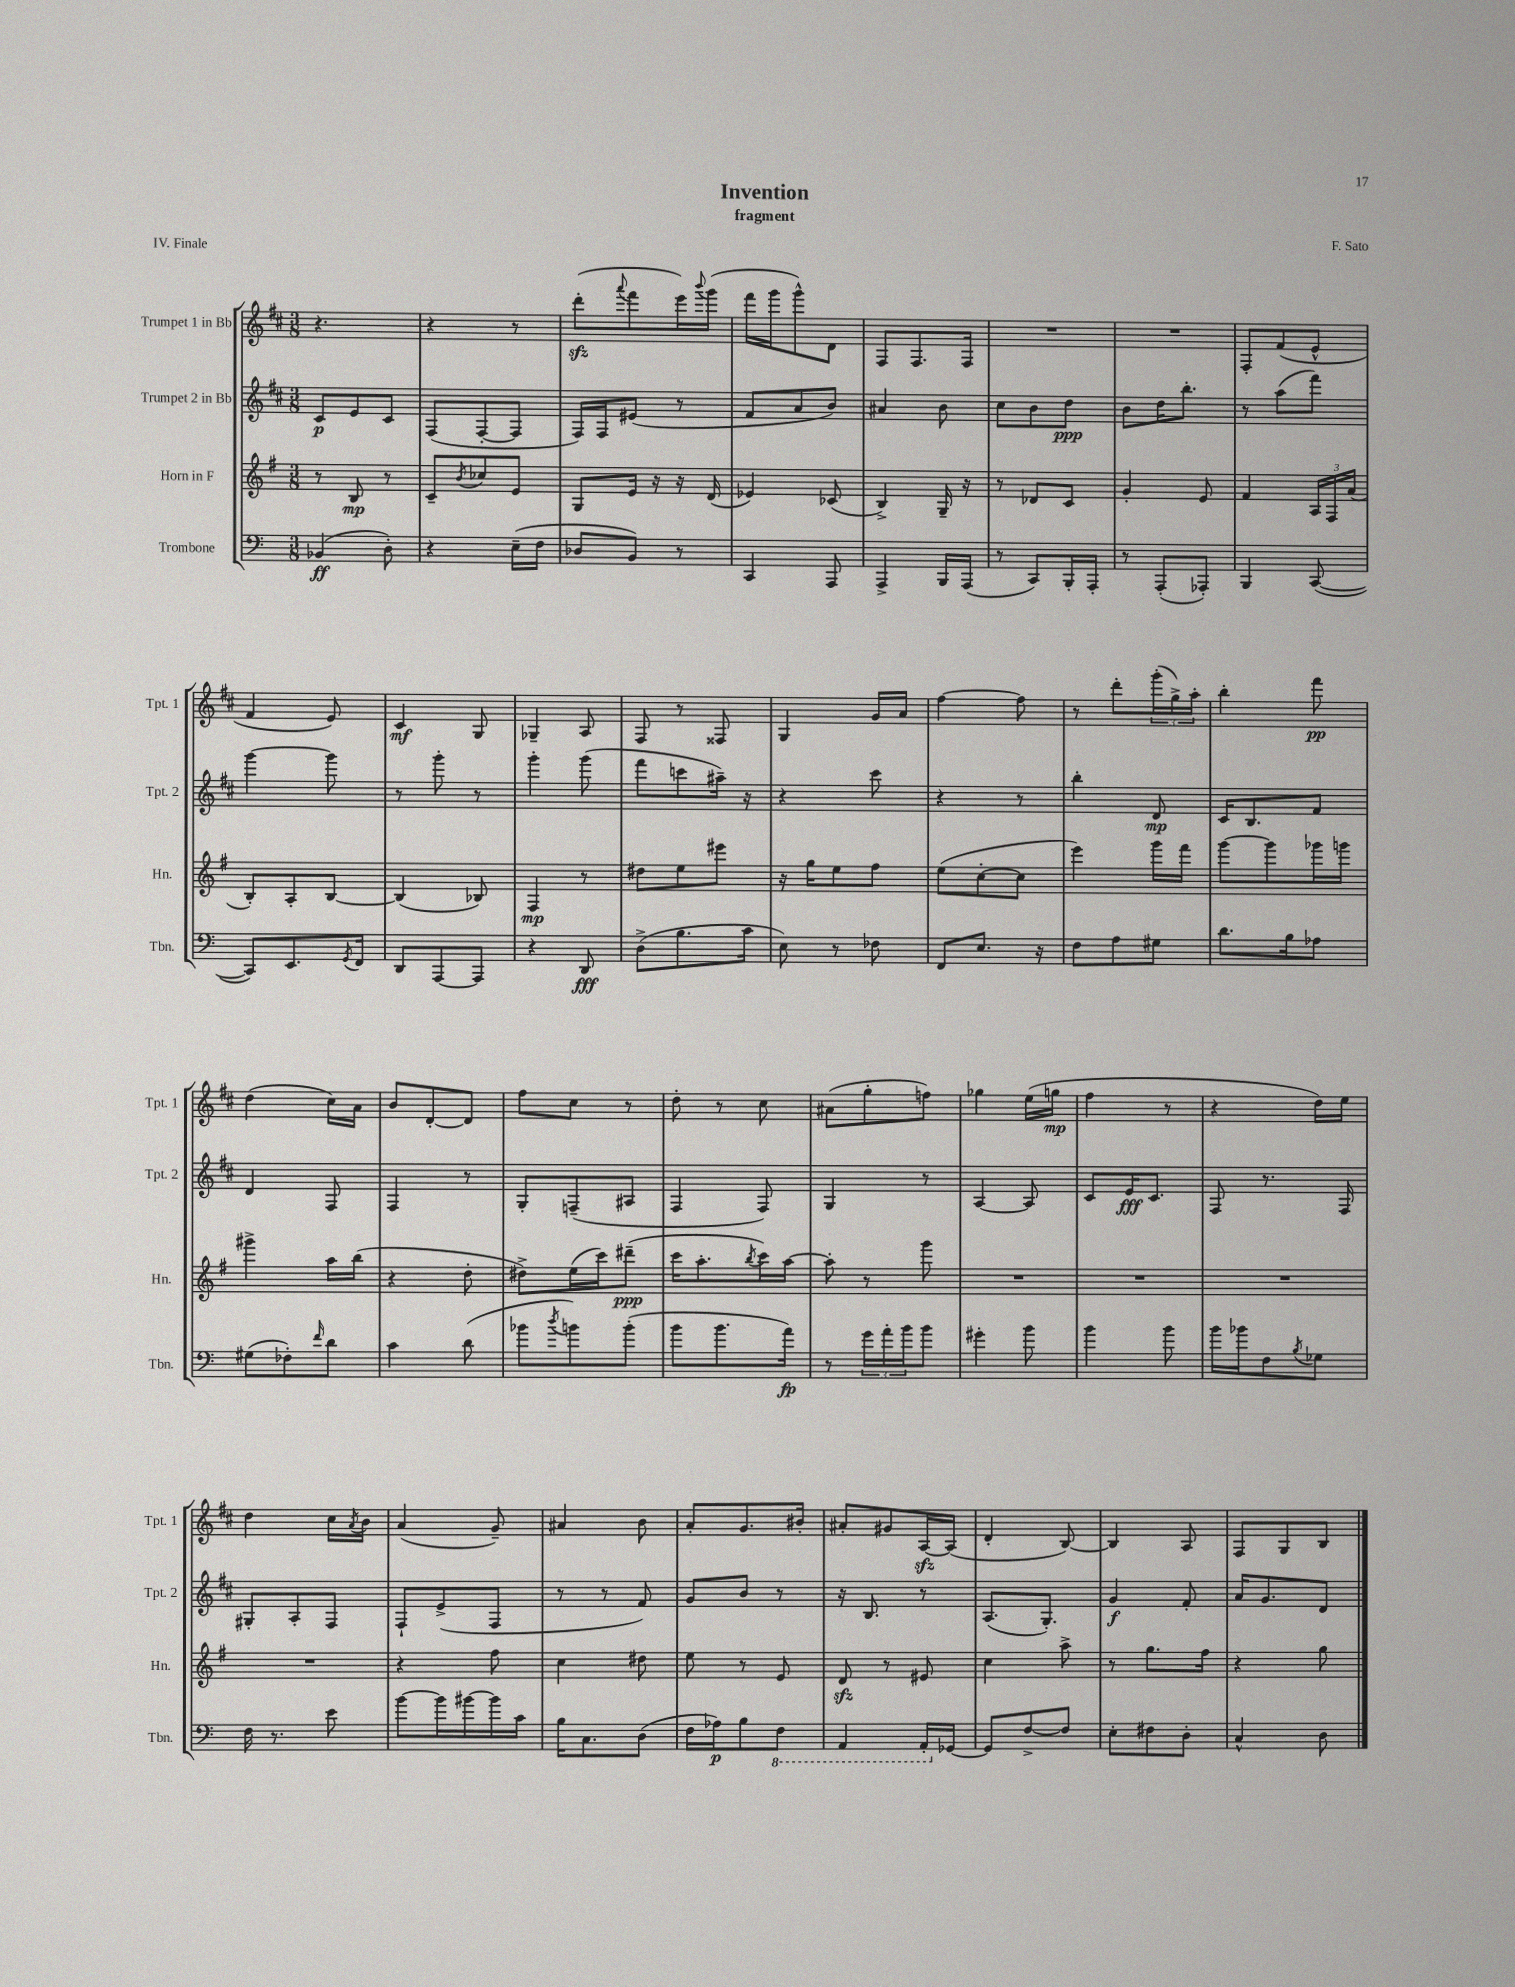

**kern	**kern	**kern	**kern
*staff4	*staff3	*staff2	*staff1
*clefF4	*clefG2	*clefG2	*clefG2
*k[]	*k[f#]	*k[f#c#]	*k[f#c#]
*M3/8	*M3/8	*M3/8	*M3/8
(4BB-	8r	8c#	4.r
.	8B	8e	.
8D')	8r	8c#	.
=	=	=	=
4r	8c~	(8F#	4r
.	8qb	.	.
.	8cc-	[8F#'	.
(16E~	8e	8F#]	8r
16F	.	.	.
=	=	=	=
8D-	8G	16F#)	(8ddd'
.	.	16F#	.
.	.	.	8qqaaa
8BB)	16e	(8e#	8fff#
.	16r	.	.
8r	16r	8r	16eee)
.	.	.	8qqbbb
.	(16d	.	(16ggg
=	=	=	=
4CC	4e-)	8f#	16fff#
.	.	.	16ggg
.	.	8a	8ggg^^)
8AAA	(8c-	8b)	8d
=	=	=	=
4AAA^	4B^)	4a#	8F#
.	.	.	8.F#
16BBB	16G~	8b	.
(16AAA	16r	.	16F#
=	=	=	=
8r	8r	8cc#	4.r
8CC)	8d-	8b	.
16BBB'	8c	8dd	.
16AAA'	.	.	.
=	=	=	=
8r	4g'	8b	4.r
(8AAA'	.	16dd	.
.	.	8.bb'	.
8AAA-')	8e	.	.
=	=	=	=
4BBB	4f#	8r	8F#'
.	.	(8aa	(8f#
([8CC	24A	8fff#)	8e^^
.	24F#	.	.
.	(24a	.	.
=	=	=	=
8CC])	8B')	[4ggg	4f#
8.EE	8A'	.	.
.	[8B	8ggg]	8e)
8qGG	.	.	.
16FF	.	.	.
=	=	=	=
8DD	(4B]	8r	4c#
[8AAA	.	8ggg'	.
8AAA]	8B-)	8r	8G
=	=	=	=
4r	4F#	4ggg'	4G-~
8DD	8r	(8ggg	8A
=	=	=	=
(8D^	8dd#	8fff#	8F#
8.B	8ee	8ccc	8r
.	8eee#	16aa#~)	8F##
16c	.	16r	.
=	=	=	=
8E)	16r	4r	4G
.	16gg	.	.
8r	8ee	.	.
8F-	8ff#	8ccc#	16g
.	.	.	16a
=	=	=	=
8FF	(8ee	4r	[4ff#
8.E	[8cc'	.	.
.	8cc]	8r	8ff#]
16r	.	.	.
=	=	=	=
8F	4eee)	4bb'	8r
8A	.	.	8ddd'
8G#	16ggg	8d	(24ggg'
.	.	.	24gg^)
.	16fff#	.	.
.	.	.	24aa'
=	=	=	=
8.d	[8ggg	16c#	4bb'
.	.	8.B	.
.	8ggg]	.	.
16B	.	.	.
8A-	16ggg-	8f#	8fff#
.	16ggg	.	.
=	=	=	=
(8G#	4ggg#^	4d	(4dd
8F-')	.	.	.
16qqf	.	.	.
8d	16aa	8F#	16cc#)
.	(16bb	.	16a
=	=	=	=
4c	4r	4F#	8b
.	.	.	[8d'
(8d	8dd'	8r	8d]
=	=	=	=
8b-	8dd#^)	8G'	8ff#
8qdd	.	.	.
8b)	(16ee	(8F~	8cc#
.	16ccc)	.	.
(8b'	(8ddd#~	8A#	8r
=	=	=	=
8b	16ccc	4F#	8dd'
.	8.aa'	.	.
8.b	.	.	8r
.	8qbb	.	.
.	16ccc)	8F#)	8cc#
16a)	[16aa	.	.
=	=	=	=
8r	8aa']	4G	(8a#
24g	8r	.	8gg'
24a'	.	.	.
24b	.	.	.
8b	8ggg	8r	8ff)
=	=	=	=
4g#'	4.r	[4A	4gg-
8b	.	8A]	(16ee
.	.	.	16gg
=	=	=	=
4b	4.r	8c#	4ff#
.	.	16e	.
.	.	8.c#	.
8b	.	.	8r
=	=	=	=
16b	4.r	8F#	4r
16b-	.	.	.
8F	.	8.r	.
8qB	.	.	.
8G-	.	.	16dd)
.	.	16F#	16ee
=	=	=	=
16F	4.r	8G#'	4dd
8.r	.	.	.
.	.	8A'	.
8e	.	8F#	16cc#
.	.	.	8qa
.	.	.	16b
=	=	=	=
[8b	4r	8F#`	(4a
16b]	.	(8e^	.
[16b#	.	.	.
16b#]	8ff#	8F#	8g~)
16c	.	.	.
=	=	=	=
16B	4cc	8r	4a#
8.C	.	.	.
.	.	8r	.
(8D	8dd#	8f#)	8b
=	=	=	=
16F	8ee	8g	8a'
16A-)	.	.	.
8B	8r	8b	8.g
8FF	8e	8r	.
.	.	.	16b#'
=	=	=	=
4AAA	8d	16r	8a#'
.	.	8.B	.
.	8r	.	8g#
16AAA'	8e#	8r	[16A
[16GG-	.	.	(16A]
=	=	=	=
8GG-]	4cc	(8.A	4d'
[8F^	.	.	.
.	.	8.G')	.
8F]	8aa^	.	[8B)
=	=	=	=
8E'	8r	4g	4B]
8F#	8.gg	.	.
8D'	.	8f#'	8A
.	16ff#	.	.
=	=	=	=
4C^^	4r	16a	8F#
.	.	8.g	.
.	.	.	8G
8D	8gg	8d	8B
==	==	==	==
*-	*-	*-	*-
